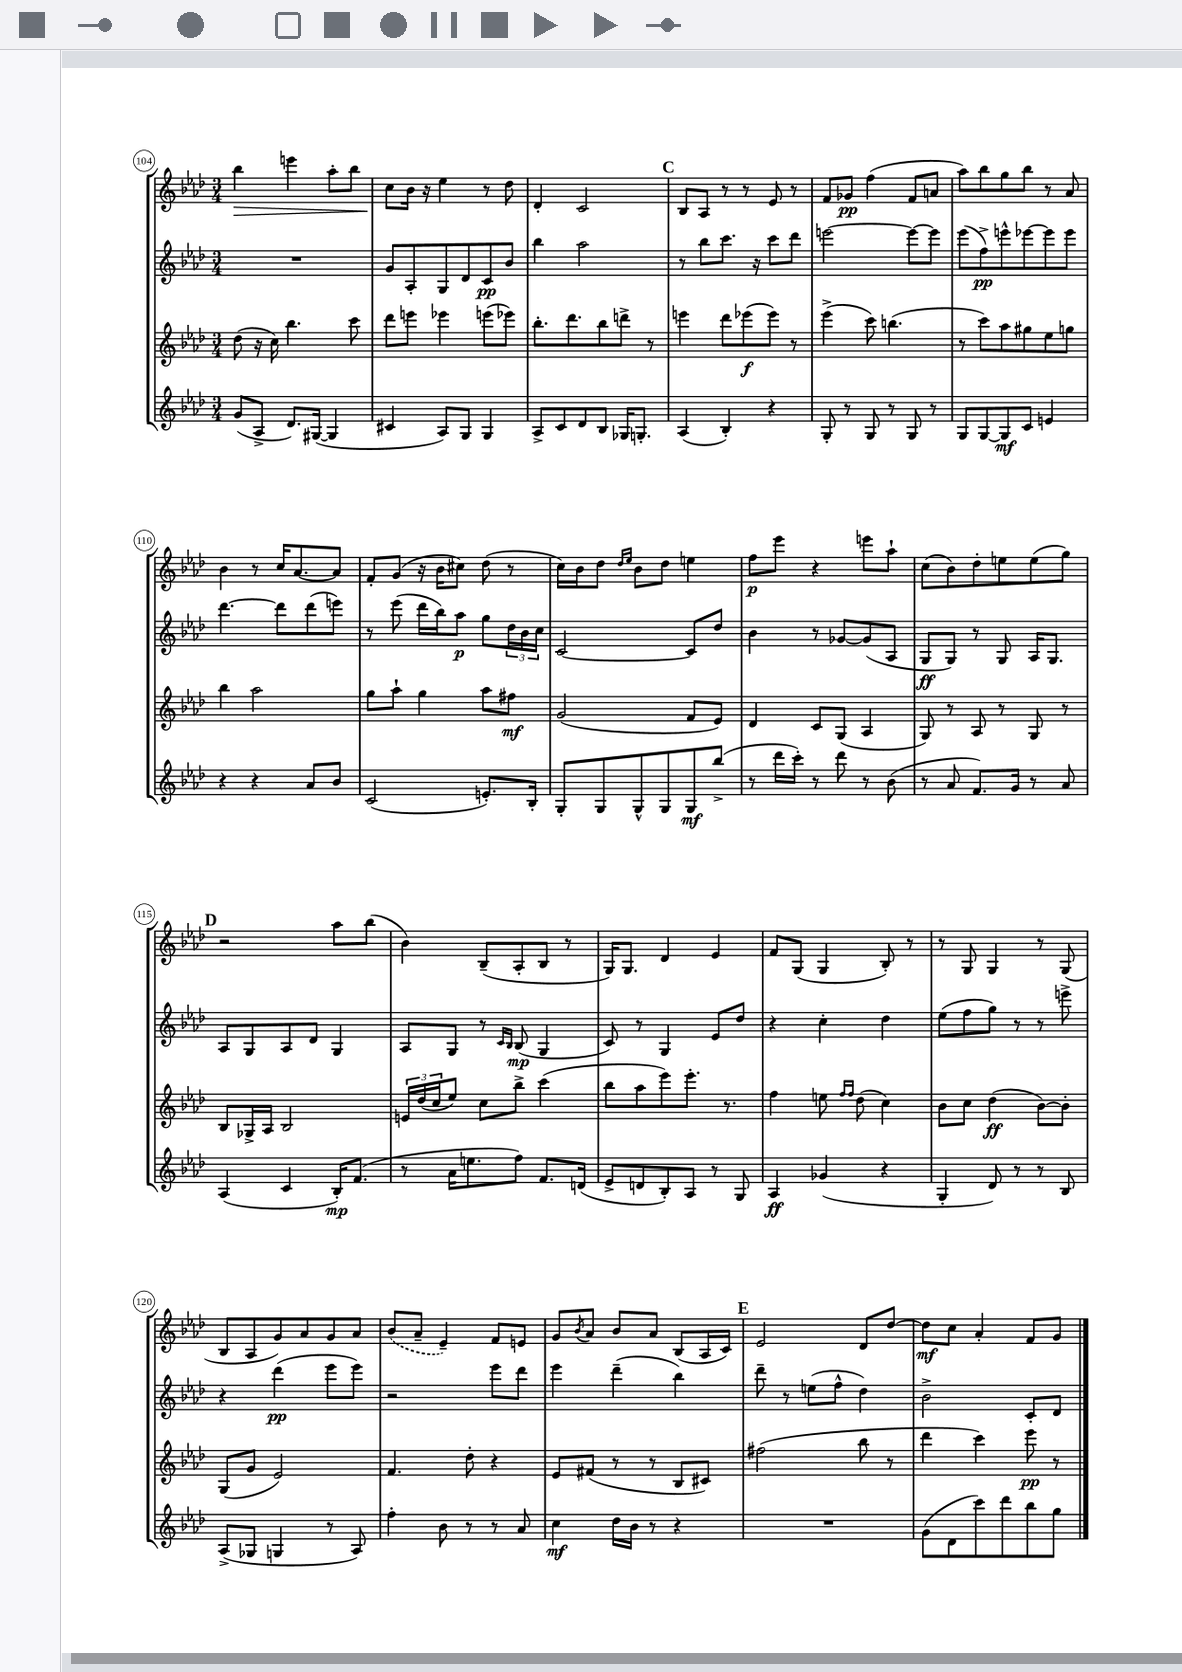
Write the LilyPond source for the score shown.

<<
\new StaffGroup <<
\new Staff = "s0" {
    \clef treble \key aes \major \numericTimeSignature \time 3/4
    bes''4\> e'''4 aes''8-. bes''8 |
    c''8\! bes'16 r16 ees''4 r8 des''8 |
    des'4-. c'2 |
    \mark \markup { \bold "C" } bes8 aes8 r8 r8 ees'8 r8 |
    f'8 ges'8\pp f''4( f'8 a'8 |
    aes''8) bes''8 g''8 bes''8 r8 aes'8 |
    bes'4 r8 c''16 aes'8.~ aes'8 |
    f'8-. g'8( r16 bes'16 cis''8) des''8( r8 |
    c''16) bes'16 des''8 \grace { des''16 ees''16 } bes'8 des''8 e''4 |
    f''8\p ees'''8 r4 e'''8 aes''8-! |
    c''8( bes'8) des''8-. e''8 e''8( g''8) |
    \mark \markup { \bold "D" } r2 aes''8 bes''8( |
    bes'4) bes8--( aes8-. bes8 r8 |
    g16) g8. des'4 ees'4 |
    f'8 g8( g4 bes8-.) r8 |
    r8 g8 g4 r8 g8( |
    bes8 aes8 g'8) aes'8 g'8 aes'8 |
    \once \slurDashed bes'8( aes'8-- ees'4--) f'8 e'8 |
    g'8 \acciaccatura { bes'8 } aes'8 bes'8 aes'8 bes8( aes16 c'16) |
    \mark \markup { \bold "E" } ees'2 des'8 des''8~ |
    des''8\mf c''8 aes'4-. f'8 g'8 \bar "|." |
}
\new Staff = "s1" {
    \clef treble \key aes \major \numericTimeSignature \time 3/4
    R2. |
    g'8 aes8-. g8 des'8 c'8\pp bes'8 |
    bes''4 aes''2 |
    \mark \markup { \bold "C" } r8 bes''8 c'''8. r16 c'''8 des'''8 |
    e'''2~ e'''8~ e'''8 |
    ees'''8( f''8->\pp) e'''8-^ ees'''8~ ees'''8 ees'''8 |
    des'''4.~ des'''8 des'''8( e'''8) |
    r8 ees'''8( des'''16 bes''16) aes''8\p g''8 \tuplet 3/2 { des''16 bes'16 c''16 } |
    c'2~ c'8 des''8 |
    bes'4 r8 ges'8~ ges'8( aes8 |
    g8\ff g8) r8 g8 aes16 g8. |
    \mark \markup { \bold "D" } aes8 g8 aes8 des'8 g4 |
    aes8 g8 r8 \grace { c'16 bes16 } bes8\mp( g4 |
    c'8) r8 g4 ees'8 des''8 |
    r4 c''4-. des''4 |
    ees''8( f''8 g''8) r8 r8 e'''8-> |
    r4 des'''4\pp( ees'''8 ees'''8) |
    r2 ees'''8 des'''8 |
    ees'''4 des'''4--( bes''4) |
    \mark \markup { \bold "E" } des'''8-- r8 e''8( f''8-^ des''4) |
    bes'2-> c'8-. des'8 \bar "|." |
}
\new Staff = "s2" {
    \clef treble \key aes \major \numericTimeSignature \time 3/4
    des''8( r16 c''16) bes''4. c'''8 |
    des'''8 e'''8 ees'''4 e'''8( ees'''8) |
    bes''8.-. des'''8. bes''8 d'''8-> r8 |
    \mark \markup { \bold "C" } e'''4 des'''8 ees'''8\f( ees'''8) r8 |
    ees'''4->( c'''8) b''4.( |
    r8 c'''8) aes''8 gis''8 ees''8 g''8 |
    bes''4 aes''2 |
    g''8 aes''8-! g''4 aes''8 fis''8\mf |
    g'2( f'8 ees'8) |
    des'4 c'8 g8( aes4 |
    g8) r8 aes8 r8 g8 r8 |
    \mark \markup { \bold "D" } bes8 ges16-> aes16 bes2 |
    \tuplet 3/2 { e'16 des''16( c''16 } ees''8) c''8 bes''8-> c'''4( |
    bes''8 aes''8 ees'''8) ees'''8.-. r8. |
    f''4 e''8 \grace { f''16 f''16 } des''8( c''4) |
    bes'8 c''8 des''4\ff( bes'8~) bes'8-. |
    g8( g'8 ees'2) |
    f'4. des''8-. r4 |
    ees'8 fis'8( r8 r8 bes8 cis'8) |
    \mark \markup { \bold "E" } fis''2( bes''8 r8 |
    des'''4 c'''4) ees'''8\pp r8 \bar "|." |
}
\new Staff = "s3" {
    \clef treble \key aes \major \numericTimeSignature \time 3/4
    g'8( aes8-> des'8.) gis16~( gis4 |
    cis'4 aes8) g8 g4 |
    aes8-> c'8 des'8 bes8 ges16 g8.-. |
    \mark \markup { \bold "C" } aes4( bes4-.) r4 |
    g8-. r8 g8 r8 g8 r8 |
    g8 g8~ g8\mf c'8 e'4 |
    r4 r4 aes'8 bes'8 |
    c'2( e'8.-.) bes16-. |
    g8-. g8 g8-^ g8 g8\mf bes''8->( |
    r8 des'''16 c'''16-.) r8 des'''8 r8 bes'8( |
    r8 aes'8 f'8.) g'16 r8 aes'8 |
    \mark \markup { \bold "D" } aes4( c'4 bes16-.\mp) f'8.( |
    r8 aes'16 e''8. f''8) f'8. d'16( |
    ees'8-> d'8 bes8-.) aes8 r8 g8 |
    aes4\ff ges'4( r4 |
    g4-. des'8) r8 r8 bes8 |
    aes8->( ges8 g4 r8 aes8) |
    f''4-. bes'8 r8 r8 aes'8 |
    c''4\mf des''16 bes'16 r8 r4 |
    \mark \markup { \bold "E" } R2. |
    g'8( des'8 c'''8) des'''8 bes''8 g''8 \bar "|." |
}
>>
>>
\layout { \context { \Score currentBarNumber = #104 \override BarNumber.stencil = #(make-stencil-circler 0.1 0.3 ly:text-interface::print) } }
